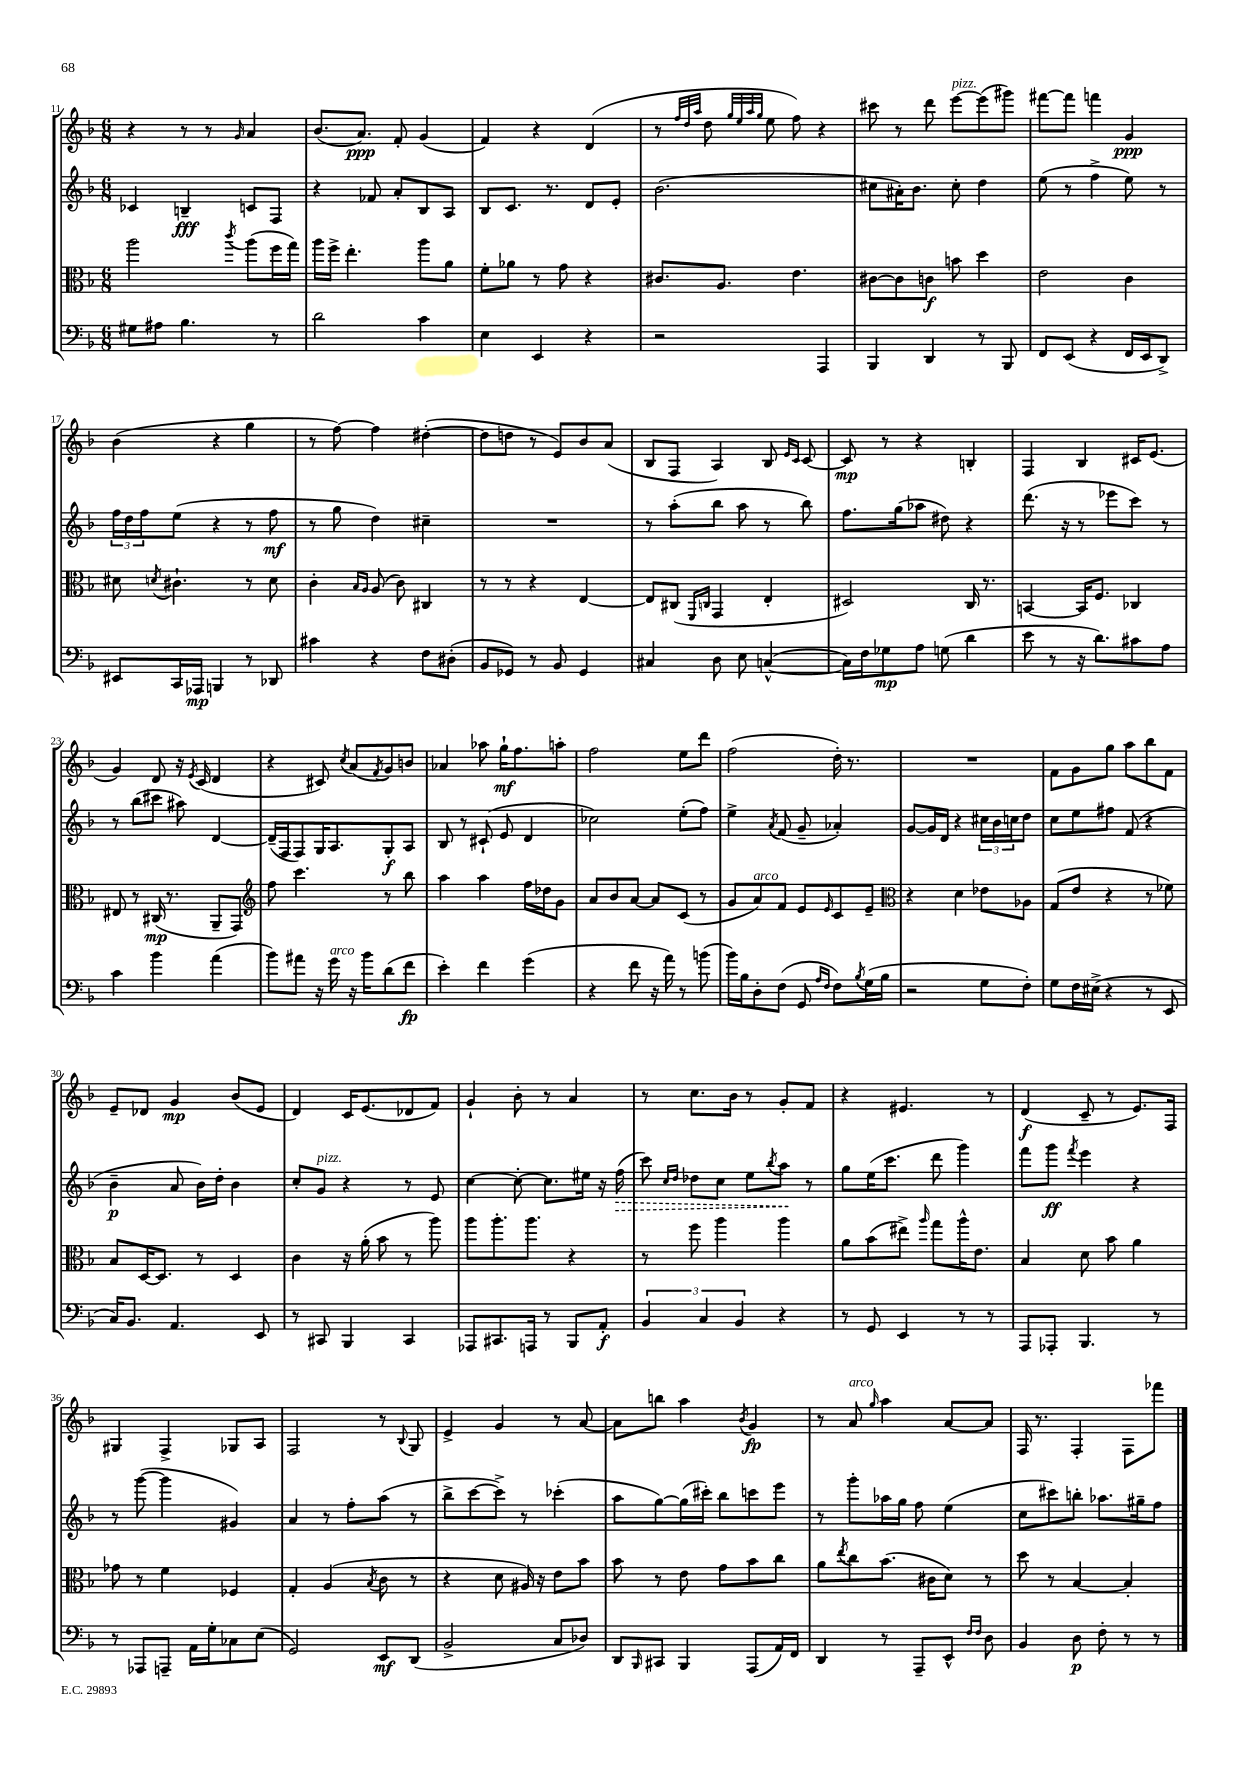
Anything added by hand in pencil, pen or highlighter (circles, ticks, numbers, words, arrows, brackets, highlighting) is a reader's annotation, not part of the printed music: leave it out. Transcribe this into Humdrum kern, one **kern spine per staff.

**kern	**kern	**kern	**kern
*staff4	*staff3	*staff2	*staff1
*clefF4	*clefC3	*clefG2	*clefG2
*k[b-]	*k[b-]	*k[b-]	*k[b-]
*M6/8	*M6/8	*M6/8	*M6/8
8G#\L	2aa\	4c-/	4r
8A#\J	.	.	.
4.B-\	.	4B~/	8r
.	.	.	8r
.	8qccc/	.	16qqg/
.	(8aa\L	8c/L	4a/
8r	16ff\L	8F/J	.
.	16gg\JJ)	.	.
=	=	=	=
2d\	16aa\LL	4r	(8.b-/L
.	16ff^\JJ	.	.
.	4.ee'\	.	.
.	.	.	8.a/J)
.	.	8f-/	.
.	.	8a'/L	8f'/
4c\	8aa\L	8B-/	(4g/
.	8a\J	8A/J	.
=	=	=	=
4E\	8f'\L	8B-/L	4f/)
.	8a-\J	8.c/J	.
4EE/	8r	.	4r
.	.	8.r	.
.	8g\	.	.
4r	4r	8d/L	(4d/
.	.	8e'/J	.
=	=	=	=
2r	8.c#/L	(2.b-\	8r
.	.	.	32qqff/LLL
.	.	.	32qqdd/
.	.	.	32qqaa/JJJ
.	.	.	8dd\
.	8.A/J	.	.
.	.	.	32qqgg/LLL
.	.	.	32qqee/
.	.	.	32qqaa/
.	.	.	32qqgg/JJJ
.	.	.	8ee\
.	4.e\	.	8ff\)
4AAA/	.	.	4r
=	=	=	=
4BBB-/	[8c#\L	8cc#\L	8ccc#\
.	8c#\]	16a#'\K)	8r
.	.	8.b-\J	.
4DD/	8c\J	.	8ddd\
.	8b\	8cc#'\	[8eee\L
8r	4dd\	4dd\	(8eee\]
8BBB-/	.	.	8ggg#\J)
=	=	=	=
8FF/L	2e\	(8ee\	[8fff#\L
(8EE/J	.	8r	8fff#\]J
4r	.	4ff^\	4fff\
16FF/LL	4c\	8ee\)	4g/
16EE/J	.	.	.
8DD^/J)	.	8r	.
=	=	=	=
8EE#/L	8d#\	24ff\LL	(4b-\
.	.	24dd\	.
.	.	24ff\J	.
.	8qd/	.	.
16CC/L	4.c#`\	(8ee\J	.
16AAA-/JJ	.	.	.
4BBB/	.	4r	4r
8r	8r	8r	4gg\
8DD-/	8d\	8ff\	.
=	=	=	=
4c#\	4c'\	8r	8r
.	.	8gg\	[8ff\)
.	16qqB-/LL	.	.
.	16qqA/JJ	.	.
4r	(8A/	4dd\)	4ff\]
.	8c\)	.	.
8F\L	4C#/	4cc#~\	([4dd#'\
(8D#'\J	.	.	.
=	=	=	=
8BB-/L	8r	2.r	8dd#\]L
8GG-/J)	8r	.	8dd\J
8r	4r	.	8r
8BB-/	.	.	8e/L)
4GG-/	[4E/	.	8b-/
.	.	.	(8a/J
=	=	=	=
4C#/	8E/]L	8r	8B-/L
.	(8C#/J	(8aa'\L	8F/J
.	16qqFF/LL	.	.
.	16qqC/JJ	.	.
8D\	4GG/	8bb-\J	4A/)
8E\	.	8aa\	.
([4C^^/	4E'/	8r	8B-/
.	.	.	16qqe/LL
.	.	.	16qqc/JJ
.	.	8bb-\)	[8c/
=	=	=	=
16C\]LL)	2D#/)	8.ff\L	8c/]
16F\J	.	.	.
8G-\	.	.	8r
.	.	(16gg\k	.
8A\J	.	8aa-\J	4r
(8G\	.	8dd#\)	.
4d\	16C/	4r	4B'/
.	8.r	.	.
=	=	=	=
8e\	[4BB/	(8.ddd\	4F/
8r	.	.	.
.	.	16r	.
16r	16BB/]LK	8r	4B-/
8.d\L)	8.F/J	.	.
.	.	8eee-\L	.
8c#\	4C-/	8ccc\J)	16c#/LK
.	.	.	(8.e/J
8A\J	.	8r	.
=	=	=	=
4c\	8E#/	8r	4g/)
.	8r	(8bb-\L	.
4b-\	(16C#/	8ccc#\J	8d/
.	8.r	.	.
.	.	8aa#\)	16r
.	.	.	8qe/
.	.	.	(16c/
(4a\	8AA~/L	[4d/	4d/
.	8GG/J)	.	.
=	=	=	=
*	*clefG2	*	*
8b-\L)	8ff\	(16d~/]LL	4r
.	.	16F/J	.
8a#\J	4.ccc\	8F/)	.
16r	.	16G/K	8c#/)
16g\	.	8.A/	.
.	.	.	8qcc/
16r	.	.	(8a/L
16b-\LK	.	.	.
.	.	.	8qf/
(8d\	8r	8G'/	8g/)
8f\J	8bb-\	8A/J	8b/J
=	=	=	=
4e'\)	4aa\	8B-/	4a-/
.	.	8r	.
4f\	4aa\	(8c#`/	8aa-\
.	.	8e/	16gg`\LK
.	.	.	8.ff\
(4g\	16ff\LL	4d/	.
.	16dd-\J	.	.
.	8g\J	.	8aa'\J
=	=	=	=
4r	8a/L	2cc-\)	2ff\
.	8b-/	.	.
8f\	[8a/J	.	.
16r	8a/]L	.	.
16a\)	.	.	.
8r	(8c/J	(8ee'\L	8ee\L
(8b\	8r	8ff\J)	8ddd\J
=	=	=	=
16b-\LL)	8g/L	4ee^\	(2ff\
16B-\J	.	.	.
8D'\	8a/)	.	.
.	.	8qa/	.
(8F\J	8f/J	(8f/	.
8GG/	8e/L	8g~/	.
16qqA/LL	.	.	.
16qqF/JJ	16qqe/	.	.
8F\L)	8c/	4a-'/)	16dd'\)
.	.	.	8.r
8qB-/	.	.	.
(16G\L	8e~/J	.	.
16B-\JJ	.	.	.
=	=	=	=
*	*clefC3	*	*
2r	4r	[8g/L	2.r
.	.	16g/]L	.
.	.	16d/JJ	.
.	4d\	4r	.
8G\L	8e-\L	24cc#\LL	.
.	.	24b-\	.
.	.	24cc\J	.
8F'\J)	8A-\J	8dd\J	.
=	=	=	=
8G\L	(8G/L	8cc\L	8f\L
16F\L	8e/J	8ee\	8g\
(16E#^\JJ	.	.	.
4r	4r	8ff#\J	8gg\J
.	.	(8f/	8aa\L
8r	8r	4r	8bb-\
8EE/	8f-\)	.	8f\J
=	=	=	=
16C/LK)	8B-/L	4b-~\	8e~/L
8.BB-/J	.	.	.
.	[16D/K	.	8d-/J
.	8.D/]J	.	.
4.AA/	.	8a/	4g/
.	8r	16b-\LL)	.
.	.	16dd'\JJ	.
.	4D/	4b-\	(8b-/L
8EE/	.	.	8e/J
=	=	=	=
8r	4c\	8cc'/L	4d/)
8CC#/	.	8g/J	.
4BBB-/	16r	4r	16c/LK
.	(16a'\	.	(8.e/
.	8b-\	.	.
4CC#/	8r	8r	8d-/
.	8aa\)	8e/	8f/J)
=	=	=	=
8AAA-/L	8aa\L	[4cc\	4g`/
8.CC#/	8.aa'\	.	.
.	.	8cc'\_	8b-'\
16AAA/Jk	8.aa\J	.	.
8r	.	8.cc\]L	8r
8BBB-/L	4r	.	4a/
.	.	16ee#\Jk	.
8AA'/J	.	16r	.
.	.	(16ff\	.
=	=	=	=
6BB-/	8r	8ccc\)	8r
.	.	16qqcc/LL	.
.	.	16qqdd/JJ	.
.	8ff\	8dd-\L	8.cc\L
6C/	.	.	.
.	4aa\	8cc\J	.
.	.	.	16b-\Jk
6BB-/	.	.	.
.	.	8ee\L	8r
.	.	8qbb-/	.
4r	4aa\	8aa\J	8g'/L
.	.	8r	8f/J
=	=	=	=
8r	8a\L	8gg\L	4r
8GG/	(8b-\	(16ee\K	.
.	.	8.ccc\J	.
4EE/	8ee#^\J)	.	4.e#/
.	16qqaa/	.	.
.	8gg\L	8ddd\	.
8r	16aa^^\K	4ggg\)	.
.	8.e\J	.	.
8r	.	.	8r
=	=	=	=
8AAA/L	4B-/	8fff\L	(4d/
8AAA-'/J	.	8ggg\J	.
.	.	8qfff/	.
4.BBB-/	8d\	4eee\	8c~/
.	8b-\	.	8r
.	4a\	4r	8.e/L)
8r	.	.	.
.	.	.	16F/Jk
=	=	=	=
8r	8g-\	8r	4G#/
8AAA-/L	8r	([8ggg\	.
8AAA~/J	4f\	4ggg\]	4F^/
16AA\LL	.	.	.
16G'\J	.	.	.
8C-\	4F-/	4g#/)	8G-/L
(8E\J	.	.	8A/J
=	=	=	=
2GG/)	4G'/	4a/	2F/
.	(4A/	8r	.
.	.	8ff'\L	.
.	8qB-/	.	.
8EE/L	8c\	(8aa\J	8r
.	.	.	8qqB-/
(8DD/J	8r	8r	8G/
=	=	=	=
2BB-^/	4r	8bb-^\L	4e^/
.	.	[8ccc\	.
.	8d\	8ccc^\]J)	4g/
.	16A#/)	8r	.
.	16r	.	.
8C/L	8e\L	(4ccc-'\	8r
8D-/J)	8b-\J	.	[8a/
=	=	=	=
8DD/L	8b-\	8aa\L	8a\]L
16qqBBB-/	.	.	.
8CC#/J	8r	[8gg\)	8bb\J
4BBB-/	8e\	(16gg\]L	4aa\
.	.	16ccc#'\JJ)	.
.	8g\L	8bb-\L	.
.	.	.	8qb-/
(8AAA/L	8b-\	8ccc\	4g/
16AA/L)	8cc\J	8eee\J	.
16FF/JJ	.	.	.
=	=	=	=
4DD/	8a\L	8r	8r
.	8qee/	.	.
.	8cc\	8ggg'\L	8a/
.	.	.	16qqgg/
8r	(8.b-\J	16aa-\L	4aa\
.	.	16gg\JJ	.
8AAA~/L	.	8ff\	.
.	16c#\LK	.	.
8EE^^/J	8d\J)	(4ee\	[8a/L
16qqF/LL	.	.	.
16qqF/JJ	.	.	.
8D\	8r	.	8a/]J
=	=	=	=
4BB-/	8dd\	8cc\L	16F/
.	.	.	8.r
.	8r	8ccc#\)	.
8D\	[4B-/	8bb'\J	4F'/
8F'\	.	8.aa-\L	.
8r	4B-'/]	.	8F\L
.	.	16gg#~\k	.
8r	.	8ff\J	8fff-\J
==	==	==	==
*-	*-	*-	*-
